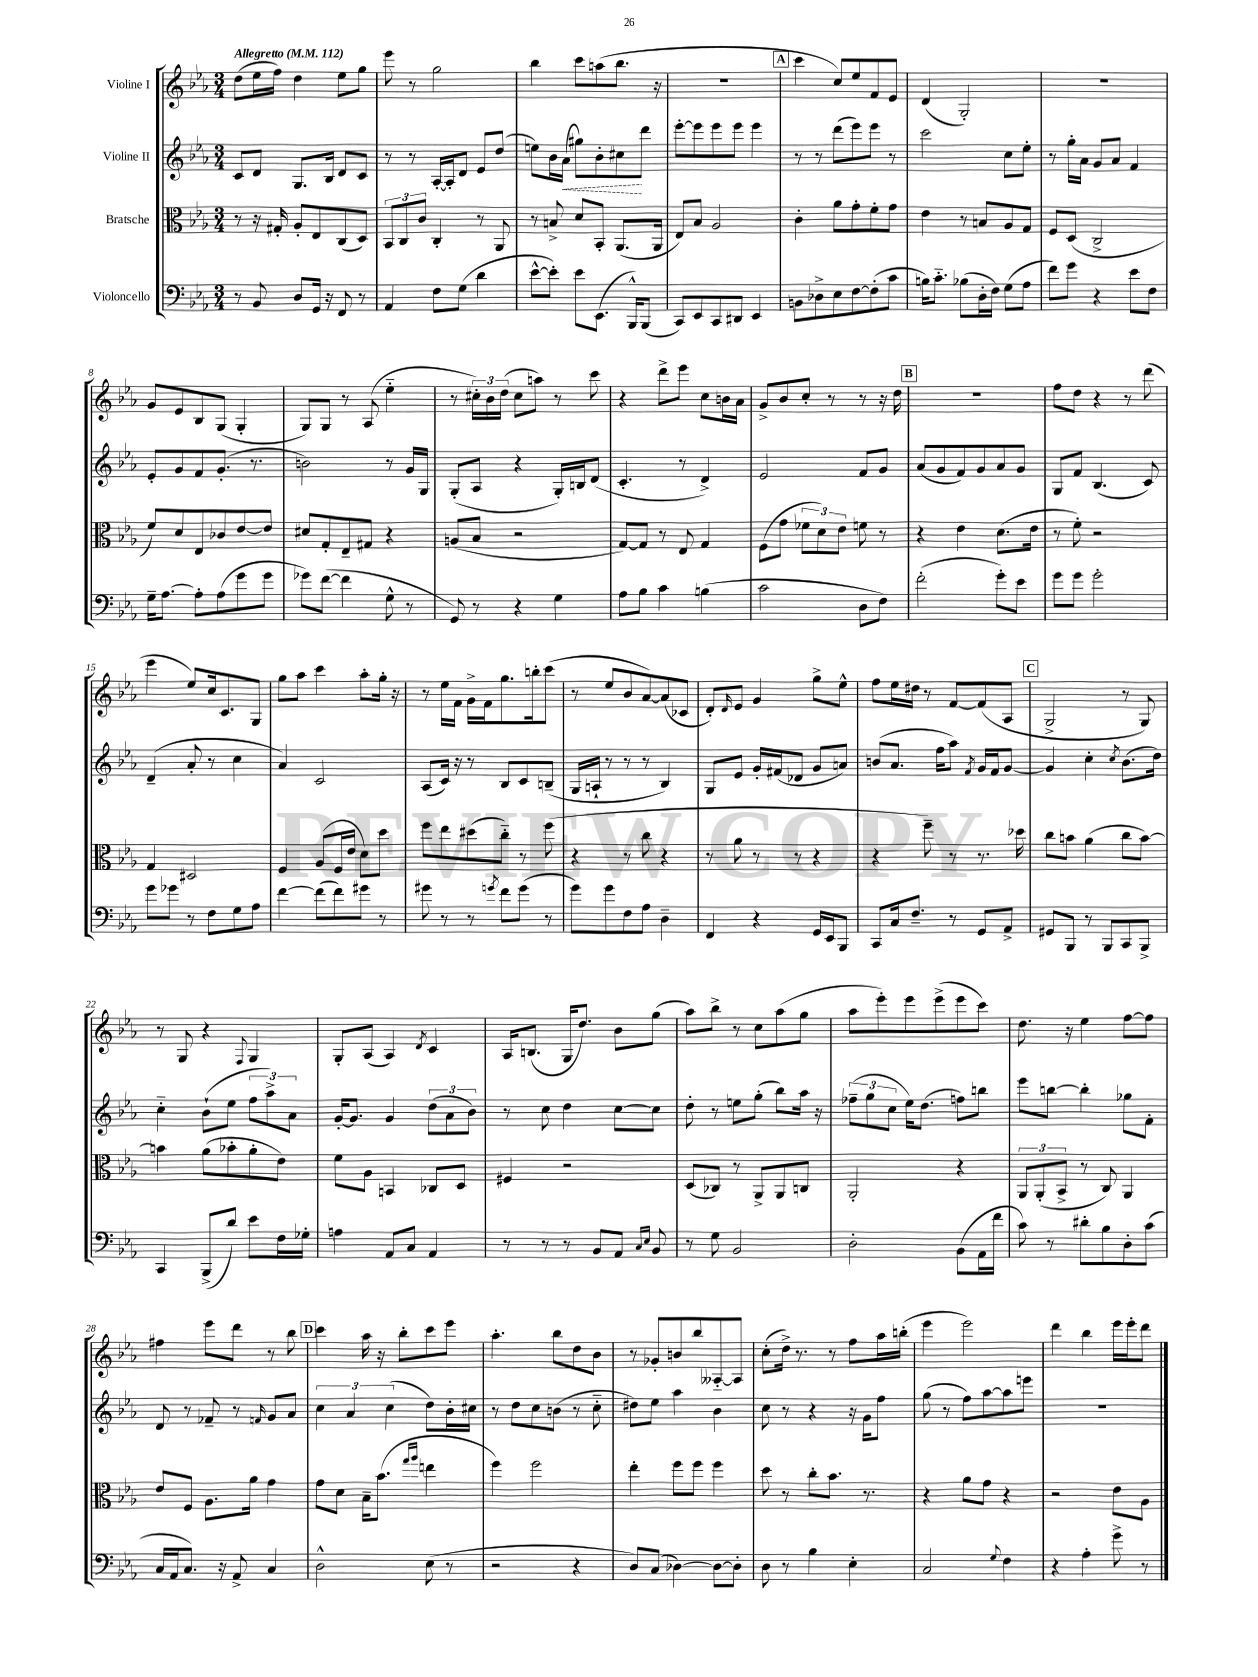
<<
\new StaffGroup <<
\new Staff = "s0" \with { instrumentName = "Violine I" } {
    \clef treble \key ees \major \numericTimeSignature \time 3/4 \tempo "Allegretto" 4 = 112
    d''8( ees''16 f''16) d''4 ees''8 g''8 |
    ees'''8 r8 g''2 |
    bes''4 c'''8 a''8( bes''8. r16 |
    R2. |
    \mark \markup { \box "A" } c'''4 c''8) ees''8 f'8 ees'8 |
    d'4( g2-.) |
    R2. |
    g'8 ees'8 bes8 g8( g4-. |
    g8) g8 r8 aes8( ees''4-_ |
    r8 \tuplet 3/2 { cis''16-.) bes'16 d''16( } cis''8 a''8) r8 c'''8 |
    r4 d'''8-> ees'''8 c''8 b'16 aes'16 |
    g'8-> bes'8 c''8-. r8 r8 r16 d''16 |
    \mark \markup { \box "B" } R2. |
    f''8 d''8 r4 r8 d'''8( |
    ees'''4 ees''8) c''16 c'8. g8 |
    g''8 aes''8 c'''4 aes''8-. g''16-. r16 |
    r8 ees''16 f'16 g'16-> f'16 g''8. b''16-. c'''8( |
    r8 ees''8 bes'8 aes'8~) aes'8( ces'8 |
    d'8-.) \grace { d'16 } ees'8 g'4 g''8-> ees''8-^ |
    f''8 ees''16 dis''16 r8 f'8~ f'8( aes8 |
    \mark \markup { \box "C" } g2-> r8 g8) |
    r8 g8 r4 \appoggiatura { f8 } g4 |
    g8-. aes8( aes4) \acciaccatura { d'8 } c'4 |
    aes16 b8.( g16 d''8.) bes'8 g''8( |
    aes''8) bes''8-> r8 c''8 aes''8( g''8 |
    aes''8 ees'''8-.) ees'''8 ees'''8->( ees'''8 c'''8) |
    d''8. r16 ees''4 f''8~ f''8 |
    fis''4 ees'''8 d'''8 r8 bes''8 |
    \mark \markup { \box "D" } c'''4 aes''16 r16 bes''8-. c'''8 ees'''8 |
    aes''4.-. bes''8 d''8 bes'8 |
    r8 ges'8-. b'8 bes''8 aeses8~-_ aeses8 |
    c''8-.( d''16->) r8. r8 f''8 aes''16 b''16-.( |
    ees'''4 ees'''2) |
    d'''4 bes''4 ees'''16 ees'''16-. d'''8 \bar "|." |
}
\new Staff = "s1" \with { instrumentName = "Violine II" } {
    \clef treble \key ees \major \numericTimeSignature \time 3/4
    c'8 d'8 g8. bes16 d'8 c'8 |
    r8 r8 aes16~-. aes16-. d'8 ees'8 d''8( |
    e''8) bes'16 \once \override Hairpin.style = #'dashed-line aes'16\<( gis''8) bes'8-. cis''8\! d'''8 |
    ees'''8~-. ees'''8 ees'''8 ees'''8 ees'''4 |
    \mark \markup { \box "A" } r8 r8 d'''8( ees'''8) ees'''8 r8 |
    c'''2 c''8 ees''8-. |
    r8 g''16-. aes'16 g'8 aes'8 f'4 |
    ees'8-. g'8 f'8 g'8.-.( r8. |
    b'2) r8 g'16 g16 |
    g8-.( aes8 r4 g16-.) b16 d'8( |
    c'4.-. r8 d'4->) |
    ees'2 f'8 g'8 |
    \mark \markup { \box "B" } aes'8( g'8 f'8) g'8 aes'8 g'8 |
    g8 f'8 bes4.( c'8) |
    d'4--( aes'8-. r8 c''4 |
    aes'4) c'2 |
    aes8( c'16) r16 r8 bes8 c'8 b8--( |
    g16 a16-! r8 r8 r8 bes4) |
    g8 ees'8 g'16-. fis'16( des'8 g'8 a'8) |
    b'8( aes'8. f''16 aes''8) \acciaccatura { f'8 } g'16 f'16 g'8~ |
    \mark \markup { \box "C" } g'4 c''4-. \acciaccatura { c''8 } bes'8.( d''16) |
    c''4-_ bes'8-!( ees''8 \tuplet 3/2 { f''8 aes''8->) aes'8 } |
    g'16~-. g'8. g'4 \tuplet 3/2 { d''8( aes'8 bes'8) } |
    r8 c''8 d''4 c''8~ c''8 |
    d''8-. r8 e''8 g''8-.( bes''8) aes''16 r16 |
    \tuplet 3/2 { fes''8--( g''8 c''8 } ees''16) d''8.( f''8) b''8 |
    ees'''8 b''8~ b''4-. ges''8 f'8-. |
    d'8 r8 fes'8-- r8 \grace { f'16 } g'8 aes'8 |
    \mark \markup { \box "D" } \tuplet 3/2 { c''4 aes'4 c''4( } d''8) bes'16-. cis''16 |
    r8 d''8 c''8 b'8( r8 c''8-_ |
    dis''8) ees''8 aes''4 bes'4 |
    c''8 r8 r4 r16 g'16 f''8 |
    g''8( r8 f''8) aes''8~ aes''8 e'''8 |
    R2. \bar "|." |
}
\new Staff = "s2" \with { instrumentName = "Bratsche" } {
    \clef alto \key ees \major \numericTimeSignature \time 3/4
    r8 r16 gis16-. aes8-. ees8 c8( d8) |
    \tuplet 3/2 { bes,8 c8 c'8 } c4-. r8 aes,8 |
    r8 b8-> d'8 bes,8-. aes,8.( aes,16 |
    ees8) bes8 aes2 |
    \mark \markup { \box "A" } c'4-. aes'8 g'8-. f'8-. g'8 |
    ees'4 r8 b8 aes8 g8 |
    f8 d8( c2-> |
    f'8) d'8 ees8 ces'8 ees'8~ ees'8 |
    dis'8 g8-. ees8-- gis8 r4 |
    a8( bes8 r2 |
    g8~) g8 r8 ees8 g4 |
    f8( g'8 \tuplet 3/2 { fes'8 d'8) ees'8 } f'8 r8 |
    \mark \markup { \box "B" } r4 ees'4 d'8.( ees'16 |
    r8 f'8-.) r2 |
    g4 dis2 |
    f4 aes8( f16 ees'16 d'8) d''8 |
    f''8 ees''8 dis''8( c''8-_) r8 f''8( |
    r4 r8 c''8 r4 |
    r8 aes'8 r8 r8 r4 |
    r4 f''8--) r8 r8. des''16 |
    \mark \markup { \box "C" } c''8 b'8 aes'4( c''8 b'8~) |
    b'4 aes'8( bes'8-. aes'8-. ees'8) |
    f'8 aes8 b,4 ces8 d8 |
    fis4 r2 |
    d8( ces8) r8 aes,8-> aes,8 c8 |
    aes,2-. r4 |
    \tuplet 3/2 { aes,8 aes,8-.( bes,8-> } r8 c8) aes,4 |
    ees'8 f8 aes8. aes'16 g'4 |
    \mark \markup { \box "D" } g'8 d'8 bes16-- bes'8.( \grace { g''16 aes''16 } e''4 |
    f''4) f''2 |
    ees''4-. f''8 f''8 f''4 |
    d''8 r8 c''8-. bes'8. r8. |
    r4 aes'8 g'8 r4 |
    r2 ees'8 aes8 \bar "|." |
}
\new Staff = "s3" \with { instrumentName = "Violoncello" } {
    \clef bass \key ees \major \numericTimeSignature \time 3/4
    r8 bes,8 d8 g,16 r16 f,8 r8 |
    aes,4 f8 g8( d'4 |
    ees'8~-^ ees'8-.) ees'8 ees,8.( bes,,16-^) bes,,8( |
    c,8) ees,8 c,8 dis,8 ees,4 |
    \mark \markup { \box "A" } b,8 des8-> ees8 f8~ f8-.( c'8 |
    b16) c'8.-_ bes8( d16-. f16) g8( aes8 |
    f'8) g'8 r4 ees'8 f8 |
    g16-- aes8.~ aes8-. aes8( g'8 g'8 |
    ges'8) f'8~( f'4 g8-^ r8 |
    g,8) r8 r4 g4 |
    aes8 bes8 c'4 b4( |
    c'2 d8 f8) |
    \mark \markup { \box "B" } f'2-.( g'8-.) ees'8 |
    g'8 g'8 g'2-. |
    g'8 ges'8 r8 f8 g8 aes8 |
    f'4~ f'8( f'8) gis'8 r8 |
    gis'8 r8 r8 \acciaccatura { g'8 } f'8 g'8( r8 |
    g'8) g'8 f8 aes8 d4-- |
    f,4 r4 g,16 ees,16 bes,,8 |
    c,8 c16 f8.-- r8 g,8 aes,8-> |
    \mark \markup { \box "C" } gis,8 bes,,8 r8 bes,,8 c,8 bes,,8-> |
    c,4 bes,,8->( d'8) ees'8 f16 ges16-. |
    a4 aes,8 c8 aes,4 |
    r8 r8 r8 bes,8 aes,8 \grace { c16 ees16 } bes,8 |
    r8 g8 bes,2 |
    d2-. bes,8( aes,16 f'16 |
    c'8) r8 dis'8-. bes8 d8-. c'8( |
    c16 aes,16 c8.) r16 aes,8-> c4 |
    \mark \markup { \box "D" } d2-^ ees8( r8 |
    r2 r4 |
    d8) c8( des4~) des8~ des8-. |
    d8 r8 bes4 ees4-. |
    c2 \appoggiatura { g8 } f4 |
    r4 aes4-. g'8-> r8 \bar "|." |
}
>>
>>
